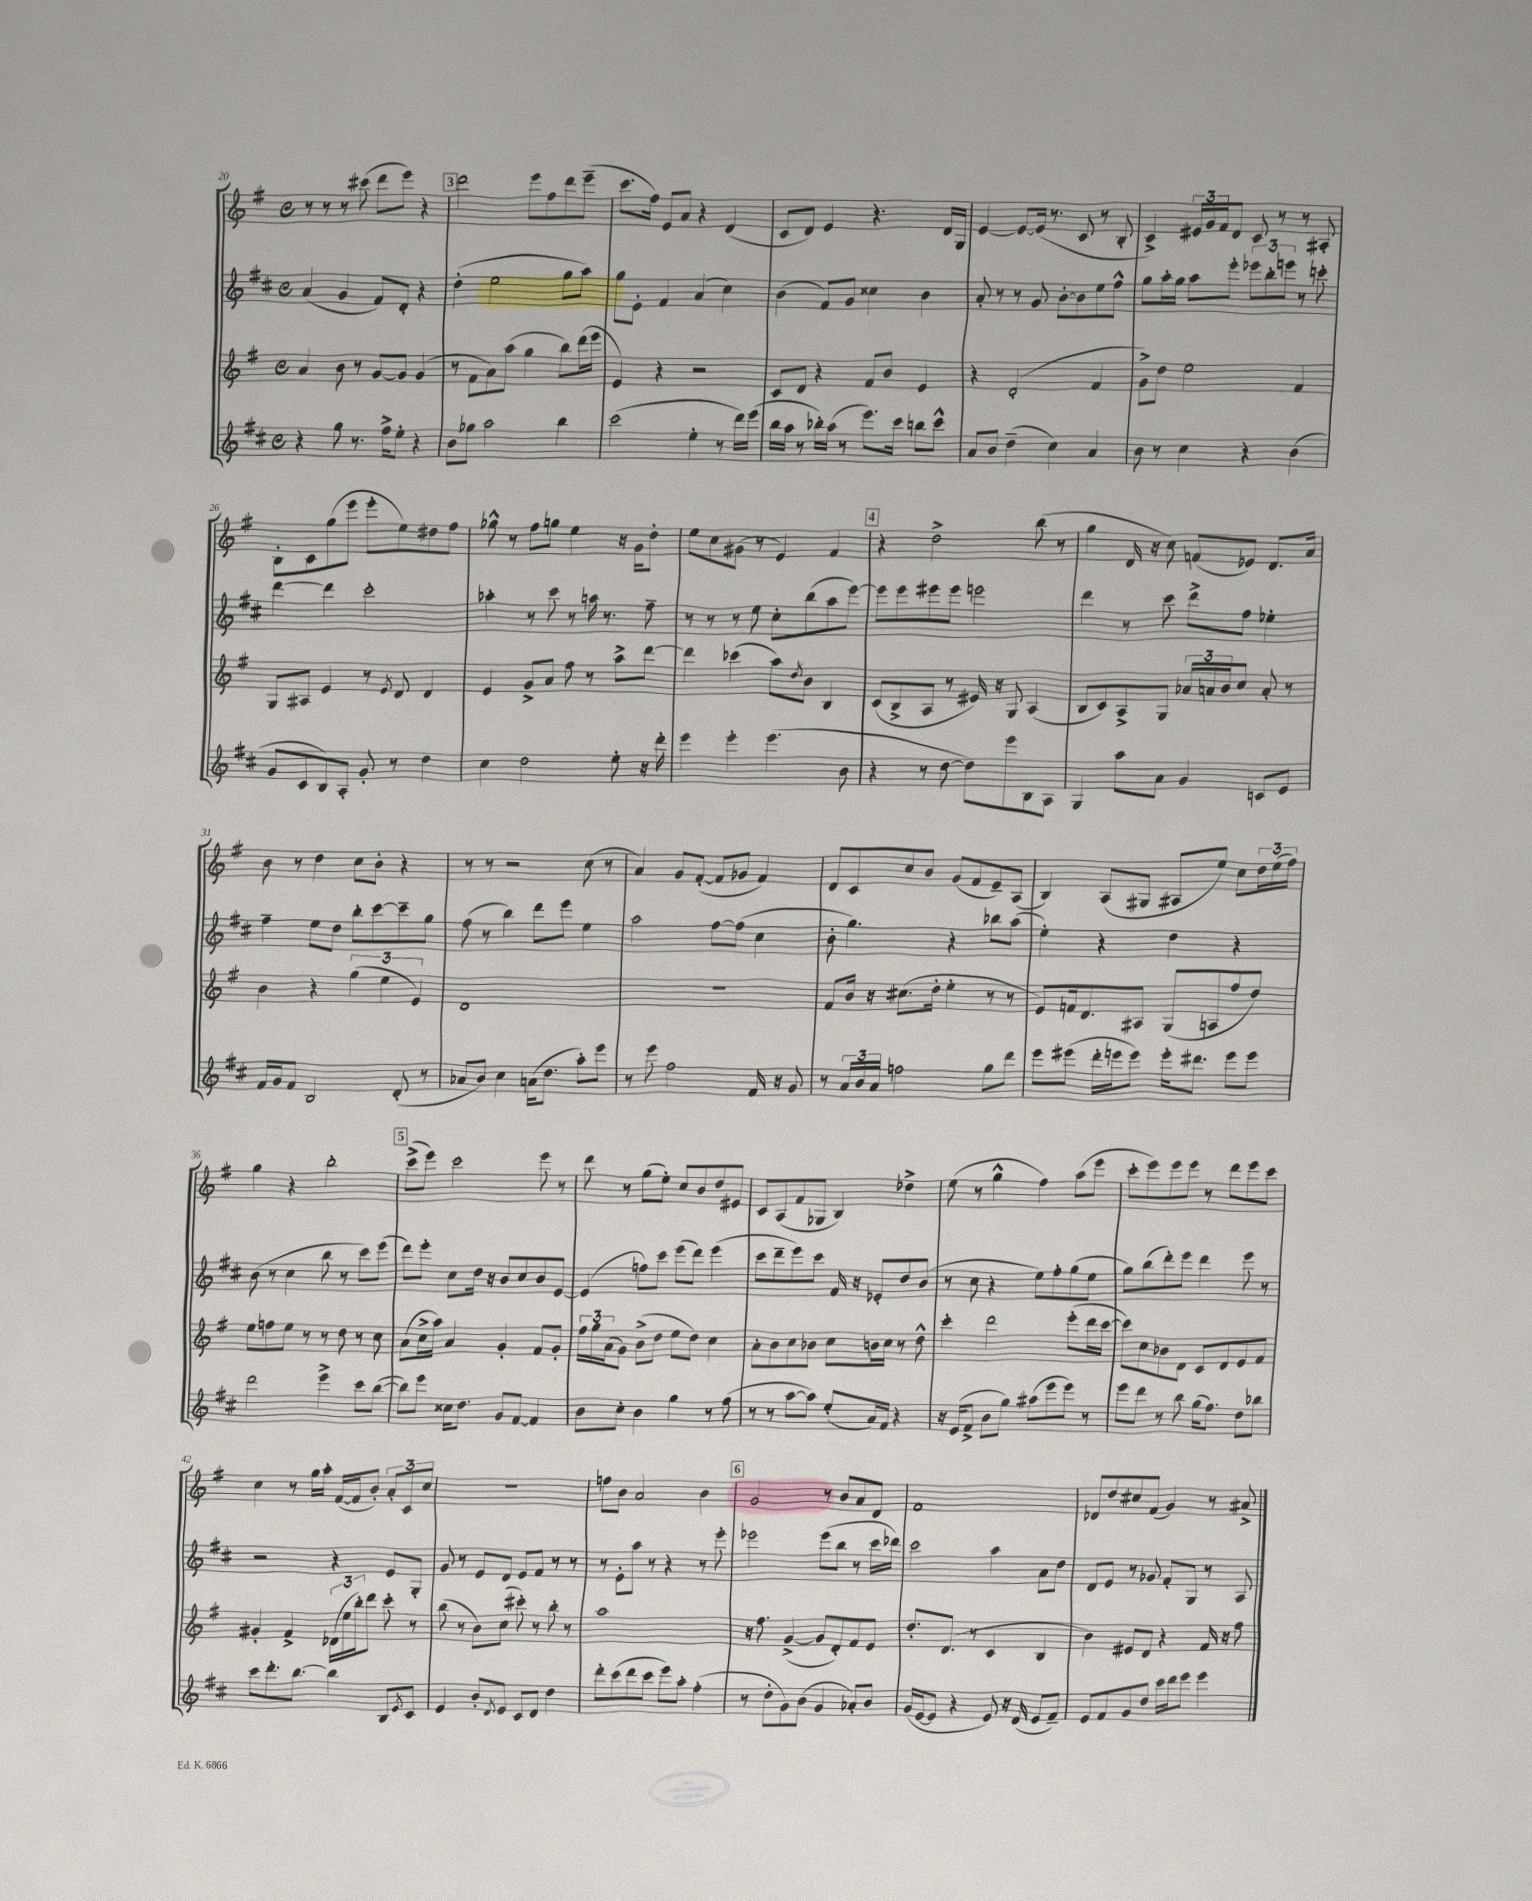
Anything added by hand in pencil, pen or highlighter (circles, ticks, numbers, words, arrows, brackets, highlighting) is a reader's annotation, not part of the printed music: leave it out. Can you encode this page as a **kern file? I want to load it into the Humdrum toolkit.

**kern	**kern	**kern	**kern
*part4	*part3	*part2	*part1
*staff4	*staff3	*staff2	*staff1
*clefG2	*clefG2	*clefG2	*clefG2
*k[f#c#]	*k[f#]	*k[f#c#]	*k[f#]
*M4/4	*M4/4	*M4/4	*M4/4
*met(c)	*met(c)	*met(c)	*met(c)
=20	=20	=20	=20
4r	4a/	(4a/	8r
.	.	.	8r
8gg\	8b\	4g/	8r
8.r	8r	.	(8ccc#X\
.	[8g/L	8f#/L)	8ddd\L
16ff#^\KL	.	.	.
8ee'\J	8g/J]	8d'/J	8eee\J)
4r	(4g/	4r	4r
!!LO:REH:place=s1:t=3
=21	=21	=21	=21
8b\L	8r	(4dd'\	2ddd\
8gg-X\J	8f#\L	.	.
2aa\	8a\)	2ee\	.
.	(8aa\J	.	.
.	4gg\	.	8eee\L
.	.	.	8ff#\
4bb\	8bb\L)	8gg\L	8ddd\
.	(16ddd\L	8aa\J)	(8eee~\J
.	16eee\JJ	.	.
=22	=22	=22	=22
(2ccc#\	4e/)	8gg\L	8.ccc\L
.	.	8e'\J	.
.	.	.	16ff#\Jk)
.	4r	4f#/	8e/L
.	.	.	8a/J
4ee'\	2r	(4a/	4r
8r	.	4cc#\)	(4d/
16ddd\LL)	.	.	.
(16eee\JJ	.	.	.
=23	=23	=23	=23
16bb\LL	8c/L	(4b\	8c/L
16aa\JJ	.	.	.
8r	8d/J	.	8d/J)
16bb-X'\LL)	4r	8f#/L)	4e/
(16aa\JJ	.	.	.
8r	.	8g/J	.
8.eee\L)	8f#/L	4cc##X\	4.r
.	8b/J	.	.
16ccc#\Jk	.	.	.
8bbn\L	4e/	4b\	.
8ccc#^^\J	.	.	16d/LL
.	.	.	16G/JJ
=24	=24	=24	=24
8a/L	4r	8a'/	[4e/
8b/J	.	8r	.
(4dd~\	(2d'/	8r	8e/L_
.	.	8g/	(16e/Jk]
.	.	.	8.r
4cc#\)	.	[8b'\L	.
.	.	8b\]	8c/
4a/	4f#/	8ee\	8r
.	.	8ff#^^\J	8B'/
=25	=25	=25	=25
8b\	8g^\L)	8gg\L	4c^/)
8r	8dd\J	16aa'\L	.
.	.	16gg\JJ	.
4cc#\	2ee\	8aa\L	24e#X/LL
.	.	.	24g/
.	.	.	24f#/J
.	.	8eee'\J	8d/J
4r	.	12eee-X\L	8c/
.	.	12bb'\	.
.	.	.	8r
.	.	12eeen\J	.
(4b\	4f#/	8r	8r
.	.	8cccn'\	8A#X'/
!!LO:LB:g=z
=26	=26	=26	=26
8g/L	8G/L	[4ddd\	8B'\L
8c#/	8A#X/J	.	8c\
8B/)	4e/	4ddd\]	(8gg\
8A'/J	.	.	8eee\J
8g'/	8r	2ccc#'\	8eee'\L
.	8qe/	.	.
8r	8d/	.	8ee\)
4dd\	4d/	.	8dd#X\
.	.	.	8ff#\J
=27	=27	=27	=27
4cc#\	4e/	4aa-X'\	8gg-X^^\
.	.	.	8r
2dd\	8g^/L	8r	8ff#\L
.	8a/J	8ccc#\	8ggn\J
.	8ff#\	8r	4ee\
.	8r	16aan\	.
.	.	8.r	.
8ee'\	8aa^\L	.	16r
.	.	.	16g\KL
16r	[8ddd\J	8ff#~\	8dd'\J
16ddd'\	.	.	.
=28	=28	=28	=28
4eee\	4ddd\]	8r	8ee\L
.	.	8r	8cc\
4eee'\	(4ccc-X\	8r	(8g#X\J
.	.	8ee\	8r
(4.eee\	8aa\L)	8cc#'\L	4e/)
.	8qdd/	.	.
.	8b\J	(8bb\	.
.	4B/	8aa\	4f#/
8b\	.	[8eee\J)	.
!!LO:REH:place=s1:t=4
=29	=29	=29	=29
4r	(8c/L	8eee\L]	4r
.	8B^/	8eee\	.
8r	8A/J	8eee#X\	2dd^\
[8dd\	8r	8eee#\J	.
8dd\L])	16e#X/)	2eeen\	.
.	16r	.	.
8eee\	8G/	.	.
8B\	(4A/	.	(8bb\
8A\J	.	.	8r
=30	=30	=30	=30
4G/	8B/L	4ddd\	4gg\
.	8c/)	.	.
8aa\L	8A^/	8r	16d/
.	.	.	16r
8a\J	8G/J	8ccc#\	8cc\)
4g/	24a-X/LL	8ddd^\L	(8fn/L
.	24an/	.	.
.	24b/J	.	.
.	8cc/J	8ff#\J	8e-X/J)
8cn/L	8a'/	4ee-X'\	8.d/L
8e/J	8r	.	.
.	.	.	16a/Jk
!!LO:LB:g=z
=31	=31	=31	=31
16f#/LL	4b\	4ff#~\	8b\
16g/J	.	.	.
8f#/J	.	.	8r
2B/	4r	8ee\L	4dd\
.	.	8dd\J	.
.	(6gg\	8bb'\L	8cc\L
.	.	[8ccc#\	8b'\J
.	6ee\	.	.
(8d'/	.	8ccc#~\]	4r
.	6e/)	.	.
8r	.	8gg\J	.
=32	=32	=32	=32
8a-X/L	1d	(8ff#\	8r
8b/J)	.	8r	8r
4cc#\	.	4bb\)	2r
(16an\KL	.	8ddd\L	.
8.dd\J	.	.	.
.	.	8eee\J	.
8aa'\L)	.	4ee\	(8cc\
8eee\J	.	.	8r
=33	=33	=33	=33
8r	1r	2aa\	4a/)
8eee\	.	.	.
2ff#\	.	.	8g/L
.	.	.	([8f#'/J
.	.	[8ff#\L	8f#/L]
.	.	(8ff#\J]	8g-X/J
16f#/	.	4cc#\	4f#/)
16r	.	.	.
8g/	.	.	.
=34	=34	=34	=34
8r	8f#/L	8b'\	8d/L
24a/LL	16b/Jk	4.gg\)	8c/
24b/	.	.	.
.	16r	.	.
24a/JJ	.	.	.
2ffn\	(8.cc#X\L	.	8cc/
.	.	.	8b/J
.	16dd'\Jk	.	.
.	4ee'\	4r	(8g/L
.	.	.	8f#/
8gg\L	8r	8bb-X\L	8e~/)
8ddd\J	8r	(8aa\J	(8A/J
=35	=35	=35	=35
8eee\L	8e/L)	4ee'\)	4B/)
(8eee#X\J	16fn/k	.	.
.	8.d/	.	.
16ddd'\LL	.	4r	(8A/L
16eeen\J	.	.	.
8eee\J)	8A#X/J	.	8G#X/J
16eee'\KL	(8G/L	4dd\	8A#X/L
8.ddd#X\J	.	.	.
.	8An/	.	8ee/J)
8eee\L	8ff#/	4r	8cc\L
8eee\J	8dd/J)	.	24dd\L
.	.	.	(24ee\
.	.	.	24ff#\JJ)
!!LO:LB:g=z
=36	=36	=36	=36
2ddd\	8ee\L	(8b\	4gg\
.	8ffn\	8r	.
.	8ee\J	4cc#\	4r
.	8r	.	.
4eee^\	8r	8bb\	2bb'\
.	8dd\	8r	.
8ccc#\L	8r	8ccc#\L)	.
([8bb\J	8cc\	(8eee\J	.
!!LO:REH:place=s1:t=5
=37	=37	=37	=37
8bb\L])	(8a\L	8ddd\L)	(8ccc^\L
8eee\J	16cc^\L	8eee'\J	8eee\J)
.	16aa\JJ)	.	.
16cc##X\KL	4a/	8cc#\L	2ccc\
8.dd\J	.	.	.
.	.	16dd\Jk	.
.	.	16r	.
8g/L	4g'/	8b/L	.
[8f#/J	.	8cc#/	.
4f#/]	8f#/L	8b/	8eee\
.	8g'/J	[8e/J	8r
=38	=38	=38	=38
8b\L	24ff#\LL	(4e/]	8ddd\
.	24gg\	.	.
.	(24a\J	.	.
8cc#'\J	8g\J)	.	8r
4b\	(8b^\L	8ffn\L)	(8gg\L
.	8dd\J	8ccc#\J	8ee'\J)
4gg\	8ee\L	(8eee\L	8cc/L
.	8dd\J)	8ddd\J)	8b/
8r	4cc\	(4eee\	8dd/
(8ff#\	.	.	8e#X/J
=39	=39	=39	=39
8r	8a'\L	8ccc#\L	8c/L
8r	8b\	8ddd~\	(8A/
[8aa\L	8cc\	8eee\)	8f#/
8aa\J])	8b-X\J	8ccc#\J	8G-X/J
(8ee'/L	8cc\L	16f#/	4B/)
.	.	16r	.
16a/L)	16bn\L	8e-X'/L	.
16f#/JJ	16cc\JJ	.	.
4r	8r	8dd/	4dd-X^\
.	8dd^^\	(8b/J	.
=40	=40	=40	=40
16r	4ccc'\	8r	(8ee\
(16e/KL	.	.	.
8f#^/J	.	8cc#\	8r
8b\L	2ddd\	4r	4gg^^\
8gg\J)	.	.	.
(8aa#X\L	.	8ee\L)	4ff#\)
8eee\	.	8ff#'\	.
8eee\J)	(8eee'\L	(8gg\	(8aa\L
8r	16ddd\L	8ee\J	8eee\J
.	[16ccc\JJ	.	.
=41	=41	=41	=41
8eee\L	8ccc\L])	8gg\L)	8ccc'\L
8ddd\J	8cc\	(8bb\	8eee\)
8r	8b-X\	8ddd'\)	8eee\
8bb\	8d\J	8eee\J	8eee\J
(16gg\KL	8c/L	4ddd\	8r
8.ff#\J)	.	.	.
.	8d/	.	8ddd\L
8dd\L	8e/	8eee\	8eee\
8bb-X\J	8f#/J	8r	8ccc\J
!!LO:LB:g=z
=42	=42	=42	=42
8ccc#\L	4g#X'/	2r	4cc\
8.ddd'\	.	.	.
.	4f#^/	.	8r
[8.bb\J	.	.	.
.	.	.	16gg\LL
.	.	.	16aa'\JJ
4bb\]	(24d-X\LL	4r	([16f#/LL
.	24ee\	.	.
.	.	.	16f#/J]
.	24bb'\J)	.	.
.	8ddd\J	.	8b'/J)
8B/L	8ccc'\	8e/L	12a'/L
.	.	.	12c/
8qe/	.	.	.
8c#/J	8r	8G'/J	.
.	.	.	12cc/J
=43	=43	=43	=43
4e/	(8bb\	8g/	1r
.	8r	8r	.
8b'/L	8b\L)	8e/L	.
8qd/	.	.	.
8e/J	(8cc\J	8d/J	.
8c#/L	8ccc#X'\)	8e/L	.
8d/J	8r	8f#/J	.
4dd\	8bb'\	8r	.
.	8r	8r	.
=44	=44	=44	=44
8ddd'\L	1aa	8r	8ffn\L
(8ccc#\	.	8e'\L	8b\J
8ddd\	.	8aa\J	2a/
8ccc#\J	.	8r	.
8eee\L)	.	4r	.
8aa'\J	.	.	.
(4ff#'\	.	8r	4b\
.	.	8eee'\	.
!!LO:REH:place=s1:t=6
=45	=45	=45	=45
8r	16r	2eee-X\	2g/
.	8.ff#\	.	.
8dd'\L	.	.	.
8g\)	([4g^/	.	.
(8b\J	.	.	.
4g/	8g/L]	(8eee-\L	8r
.	8d'/)	8bb\J	8b/L
8a-X'/L)	8f#/	8r	8a/
8b/J	8e/J	16ccc#\LL	8d/J
.	.	16ddd-X\JJ)	.
=46	=46	=46	=46
(16g/LL	8.dd'/L	2ccc#\	1f#
[16e/J	.	.	.
8e/J]	.	.	.
.	(8.d/J	.	.
4r	.	.	.
.	8r	.	.
8e/)	4c/	4aa\	.
16r	.	.	.
(16d/	.	.	.
8e/L	4B/	8a\L	.
8f#~/J)	.	8dd\J	.
=47	=47	=47	=47
8e/L	4b\)	8d/L	8d-X/L
8f#/	.	8e/J	8dd/
8g/	8e#X/L	8r	8cc#X/
8dd/J	8d/J	8g-X/	(8f#/J
16ccc#\LL	4r	8f#'/L	4g/)
16ddd\J	.	.	.
8eee\J	.	8G/J	.
4eee\	16f#/	8r	8r
.	16r	.	.
.	8ff#\	8A/	8a#X^/
==	==	==	==
*-	*-	*-	*-
